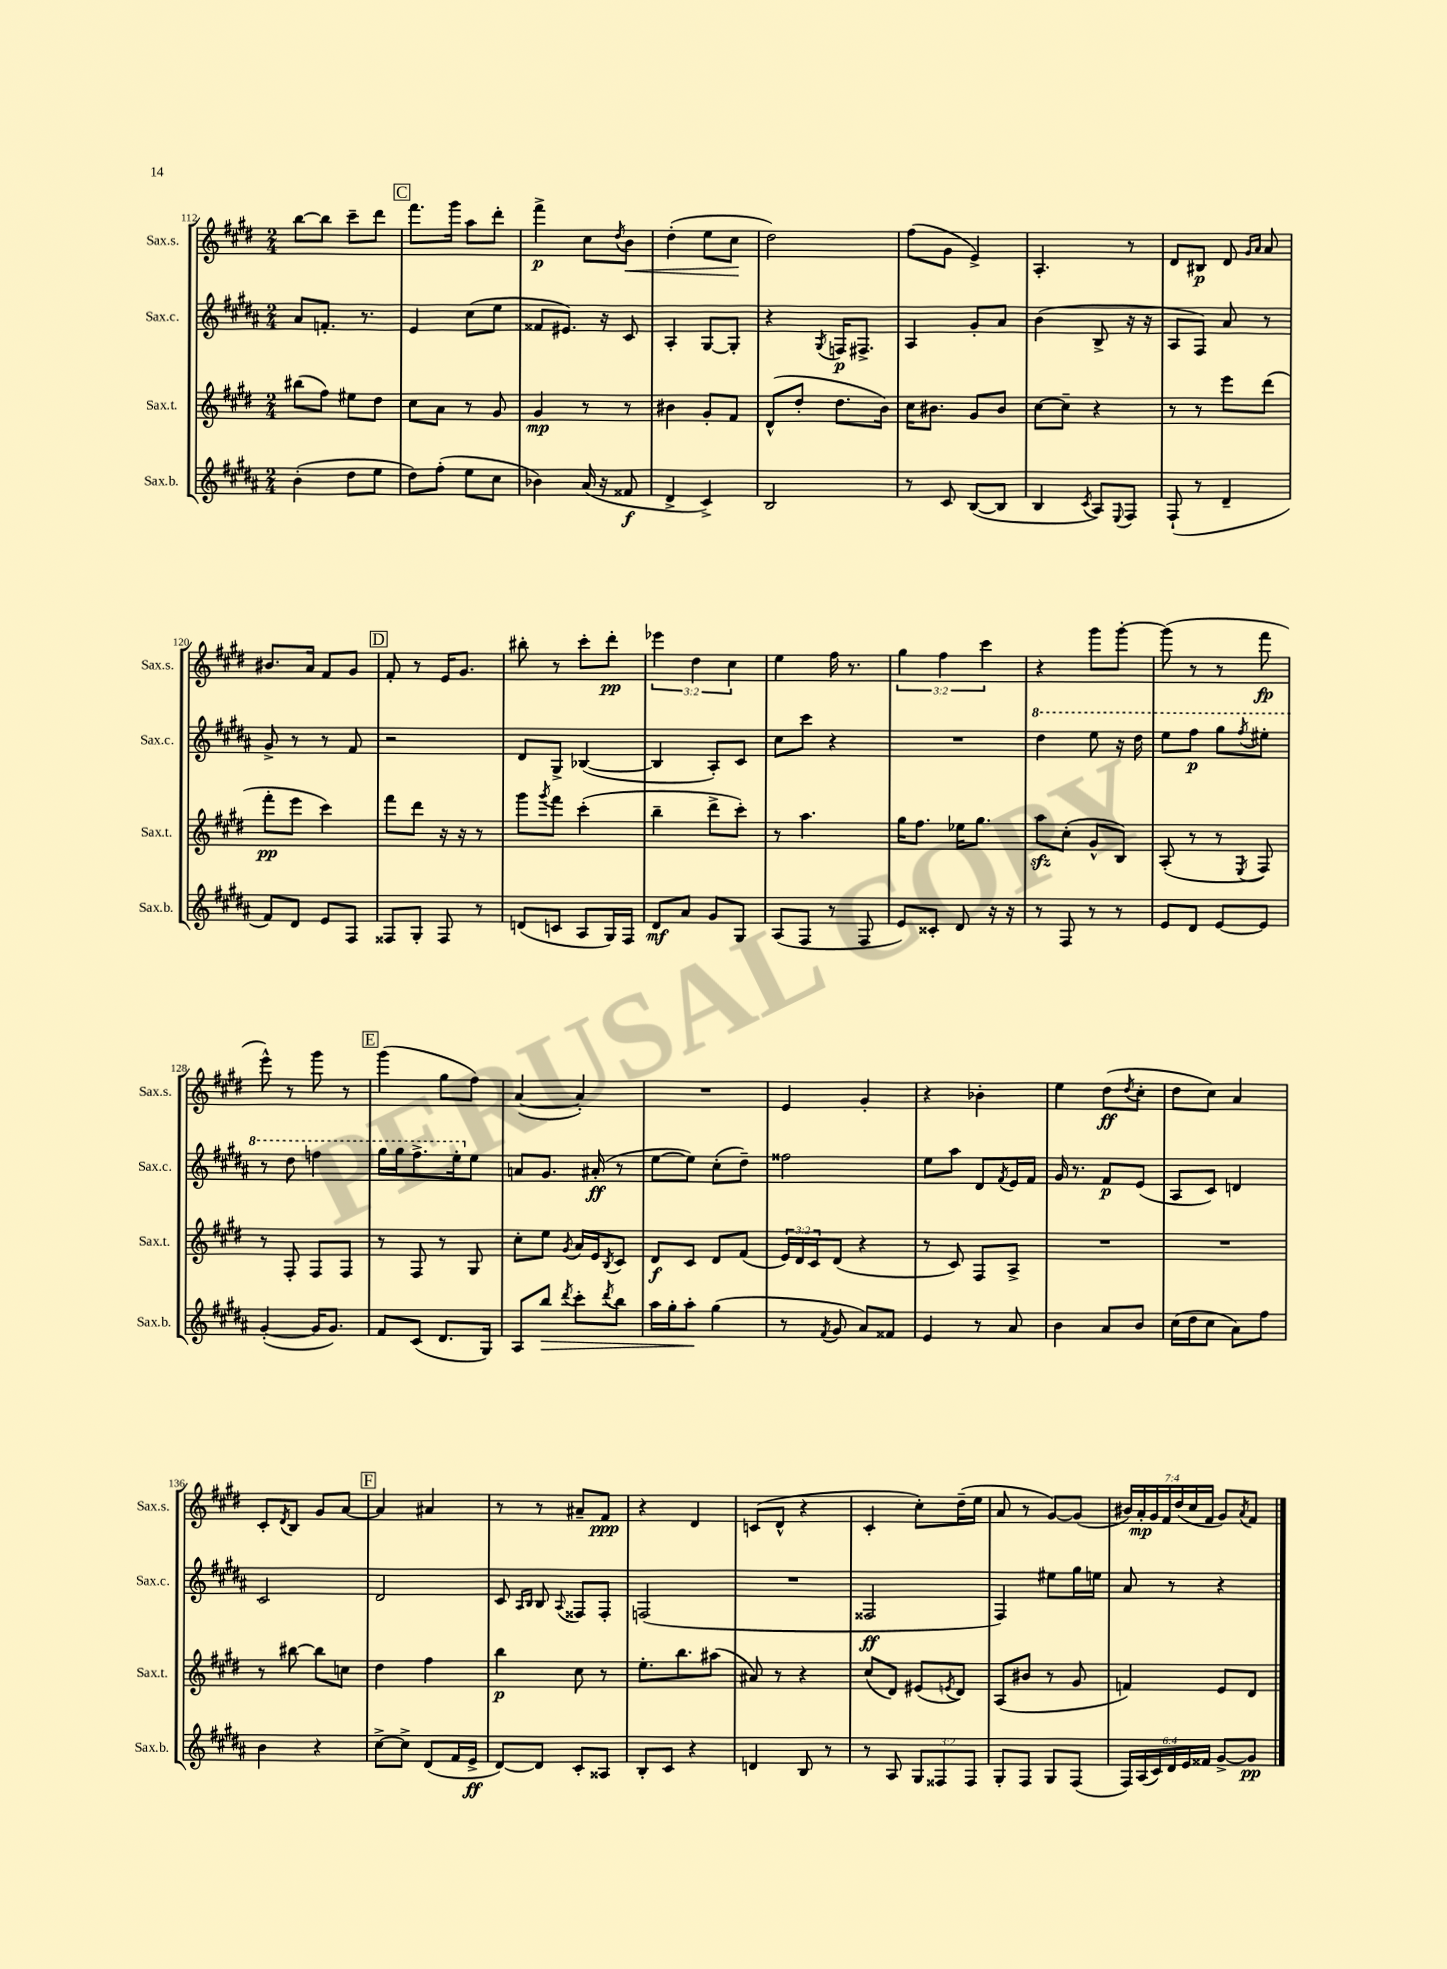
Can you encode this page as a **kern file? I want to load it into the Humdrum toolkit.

**kern	**dynam	**kern	**dynam	**kern	**dynam	**kern	**dynam
*part4	*part4	*part3	*part3	*part2	*part2	*part1	*part1
*staff4	*staff4	*staff3	*staff3	*staff2	*staff2	*staff1	*staff1
*I"Sax.b.	*	*I"Sax.t.	*	*I"Sax.c.	*	*I"Sax.s.	*
*I'Sax.b.	*	*I'Sax.t.	*	*I'Sax.c.	*	*I'Sax.s.	*
*clefG2	*	*clefG2	*	*clefG2	*	*clefG2	*
*k[f#c#g#d#a#]	*	*k[f#c#g#d#]	*	*k[f#c#g#d#a#]	*	*k[f#c#g#d#]	*
*M2/4	*	*M2/4	*	*M2/4	*	*M2/4	*
=112	=112	=112	=112	=112	=112	=112	=112
(4b'\	.	(8bb#X\L	.	8a#/L	.	[8bb\L	.
.	.	8ff#\J)	.	8.fn'/J	.	8bb\J]	.
8dd#\L	.	8ee#X\L	.	.	.	8ccc#~\L	.
.	.	.	.	8.r	.	.	.
8ee\J	.	8dd#\J	.	.	.	8ddd#\J	.
!!LO:REH:place=s1:t=C
=113	=113	=113	=113	=113	=113	=113	=113
8dd#\L)	.	8cc#\L	.	4e/	.	8.fff#\L	.
(8ff#'\J	.	8a\J	.	.	.	.	.
.	.	.	.	.	.	16ggg#\Jk	.
8ee\L	.	8r	.	(8cc#\L	.	8aa\L	.
8cc#\J	.	8g#/	.	8ee\J	.	8ddd#'\J	.
=114	=114	=114	=114	=114	=114	=114	=114
4b-X\)	.	4g#/	mp	8f##X/L	.	4fff#^\	p
.	.	.	.	8.e#X/J)	.	.	.
(16a#/	.	8r	.	.	.	8cc#\L	.
16r	.	.	.	16r	.	.	.
.	.	.	.	.	.	8qdd#/	.
!	!	!	!	!	!	!	!LO:HP:b
8f##X/	f	8r	.	8c#/	.	8b\J	<
=115	=115	=115	=115	=115	=115	=115	=115
4d#^/	.	4b#X\	.	4A#'/	.	(4dd#'\	.
4c#^/)	.	8g#'/L	.	[8G#/L	.	8ee\L	.
.	.	8f#/J	.	8G#'/J]	.	8cc#\J	.
.	.	.	.	.	.	.	[
=116	=116	=116	=116	=116	=116	=116	=116
2B/	.	(8d#^^/L	.	4r	.	2dd#\)	.
.	.	8dd#'/J	.	.	.	.	.
.	.	.	.	8qG#/	.	.	.
.	.	8.dd#\L	.	16Fn/KL	p	.	.
.	.	.	.	8.F#X^/J	.	.	.
.	.	16b\Jk)	.	.	.	.	.
=117	=117	=117	=117	=117	=117	=117	=117
8r	.	16cc#\KL	.	4A#/	.	(8ff#\L	.
.	.	8.b#X\J	.	.	.	.	.
8c#/	.	.	.	.	.	8g#\J	.
([8B/L	.	8g#/L	.	8g#'/L	.	4e^/)	.
8B/J]	.	8b#/J	.	8a#/J	.	.	.
=118	=118	=118	=118	=118	=118	=118	=118
4B/	.	[8cc#\L	.	(4b\	.	4.A'/	.
.	.	8cc#~\J]	.	.	.	.	.
8qc#/	.	.	.	.	.	.	.
8A#/L)	.	4r	.	8B^/	.	.	.
8qqE/	.	.	.	.	.	.	.
8F#/J	.	.	.	16r	.	8r	.
.	.	.	.	16r	.	.	.
=119	=119	=119	=119	=119	=119	=119	=119
(8F#`/	.	8r	.	8A#/L	.	8d#/L	.
8r	.	8r	.	8F#/J)	.	8B#X/J	p
4d#~/	.	8eee\L	.	8a#/	.	8d#/	.
.	.	.	.	.	.	16qqg#/LL	.
.	.	.	.	.	.	16qqa/JJ	.
.	.	(8ddd#\J	.	8r	.	8a/	.
!!LO:LB:g=z
=120	=120	=120	=120	=120	=120	=120	=120
8f#/L)	.	8fff#'\L	pp	8g#^/	.	8.b#X/L	.
8d#/J	.	8eee\J	.	8r	.	.	.
.	.	.	.	.	.	16a/Jk	.
8e/L	.	4ccc#\)	.	8r	.	8f#/L	.
8F#/J	.	.	.	8f#/	.	8g#/J	.
!!LO:REH:place=s1:t=D
=121	=121	=121	=121	=121	=121	=121	=121
8F##X/L	.	8fff#\L	.	2r	.	8f#'/	.
8G#'/J	.	8ddd#\J	.	.	.	8r	.
8F##/	.	16r	.	.	.	16e/KL	.
.	.	16r	.	.	.	8.g#/J	.
8r	.	8r	.	.	.	.	.
=122	=122	=122	=122	=122	=122	=122	=122
(8dn/L	.	8ggg#\L	.	8d#/L	.	8bb#X'\	.
.	.	8qggg#/	.	.	.	.	.
8cn/J	.	8fff#\J	.	8G#^/J	.	8r	.
8A#/L	.	(4ccc#'\	.	([4B-X/	.	8ccc#'\L	.
16G#/L)	.	.	.	.	.	8ddd#'\J	pp
16F#/JJ	.	.	.	.	.	.	.
=123	=123	=123	=123	=123	=123	=123	=123
8d#/L	mf	4bb~\	.	4B-/]	.	6eee-X\	.
8a#/J	.	.	.	.	.	.	.
.	.	.	.	.	.	6dd#\	.
8g#/L	.	8ddd#^\L	.	8A#'/L)	.	.	.
.	.	.	.	.	.	6cc#\	.
8G#/J	.	8ccc#'\J)	.	8c#/J	.	.	.
=124	=124	=124	=124	=124	=124	=124	=124
(8A#/L	.	8r	.	8cc#\L	.	4ee\	.
8F#/J	.	4.aa\	.	8ccc#\J	.	.	.
8r	.	.	.	4r	.	16ff#\	.
.	.	.	.	.	.	8.r	.
8F#/	.	.	.	.	.	.	.
=125	=125	=125	=125	=125	=125	=125	=125
8e/L)	.	16gg#\KL	.	2r	.	6gg#\	.
.	.	8.ff#\J	.	.	.	.	.
8c##X'/J	.	.	.	.	.	.	.
.	.	.	.	.	.	6ff#\	.
8d#/	.	16ee-X\KL	.	.	.	.	.
.	.	8.gg#\J	.	.	.	.	.
.	.	.	.	.	.	6ccc#\	.
16r	.	.	.	.	.	.	.
16r	.	.	.	.	.	.	.
=126	=126	=126	=126	=126	=126	=126	=126
*	*	*	*	*8va	*	*	*
8r	.	8aazz\L	.	4ddd#\	.	4r	.
8F#/	.	(8cc#'\J	.	.	.	.	.
8r	.	8g#^^/L	.	8eee\	.	8ggg#\L	.
8r	.	8B/J)	.	16r	.	[8ggg#'\J	.
.	.	.	.	16ddd#\	.	.	.
=127	=127	=127	=127	=127	=127	=127	=127
8e/L	.	(8A'/	.	8eee\L	.	(8ggg#\]	.
8d#/J	.	8r	.	8fff#\J	p	8r	.
[8e/L	.	8r	.	8ggg#\L	.	8r	.
.	.	8qE/	.	8qfff#/	.	.	.
8e/J]	.	8F#/)	.	8eee#X'\J	.	8fff#\	fp
!!LO:LB:g=z
=128	=128	=128	=128	=128	=128	=128	=128
([4g#'/	.	8r	.	8r	.	8eee^^\)	.
.	.	8F#'/	.	8ddd#\	.	8r	.
16g#/KL]	.	8F#/L	.	4fffn\	.	8ggg#\	.
8.g#/J)	.	.	.	.	.	.	.
.	.	8F#/J	.	.	.	8r	.
!!LO:REH:place=s1:t=E
=129	=129	=129	=129	=129	=129	=129	=129
8f#/L	.	8r	.	16ggg#\LL	.	(4ggg#\	.
.	.	.	.	16ggg#\J	.	.	.
(8c#/J	.	8F#/	.	8.fff#^\	.	.	.
8.d#/L	.	8r	.	.	.	8gg#\L	.
.	.	.	.	16eee'\k	.	.	.
*	*	*	*	*X8va	*	*	*
.	.	8G#/	.	8ee\J	.	8ff#\J)	.
16G#/Jk)	.	.	.	.	.	.	.
=130	=130	=130	=130	=130	=130	=130	=130
8A#/L	.	8cc#'\L	.	8an/L	.	([4a/	.
!	!LO:HP:b	!	!	!	!	!	!
8bb/J	>	8ee\J	.	8.g#/J	.	.	.
8qddd#/	.	8qg#/	.	.	.	.	.
8ccc#'\L	.	16a/LL	.	.	.	4a'/])	.
.	.	16e/J	.	(16a#X'/	ff	.	.
8qddd#/	.	8qB/	.	.	.	.	.
8bb\J	.	8c#/J	.	8r	.	.	.
=131	=131	=131	=131	=131	=131	=131	=131
16aa#\LL	.	8d#/L	f	[8ee\L	.	2r	.
16gg#'\J	.	.	.	.	.	.	.
8aa#'\J	.	8c#/J	.	8ee\J])	.	.	.
(4gg#\	]	8d#/L	.	(8cc#'\L	.	.	.
.	.	(8f#/J	.	8dd#~\J)	.	.	.
=132	=132	=132	=132	=132	=132	=132	=132
8r	.	24e/LL)	.	2ff##X\	.	4e/	.
.	.	24d#/	.	.	.	.	.
.	.	24c#/J	.	.	.	.	.
8qf#/	.	.	.	.	.	.	.
8g#/	.	(8d#/J	.	.	.	.	.
8a#/L)	.	4r	.	.	.	4g#'/	.
8f##X/J	.	.	.	.	.	.	.
=133	=133	=133	=133	=133	=133	=133	=133
4e/	.	8r	.	8ee\L	.	4r	.
.	.	8c#/)	.	8aa#\J	.	.	.
8r	.	8F#/L	.	8d#/L	.	4b-X'\	.
.	.	.	.	8qf#/	.	.	.
8a#/	.	8A^/J	.	16e/L	.	.	.
.	.	.	.	16f#/JJ	.	.	.
=134	=134	=134	=134	=134	=134	=134	=134
4b\	.	2r	.	16g#/	.	4ee\	.
.	.	.	.	8.r	.	.	.
8a#/L	.	.	.	8f#/L	p	(8dd#\L	ff
.	.	.	.	.	.	8qdd#/	.
8b/J	.	.	.	(8e/J	.	8cc#'\J	.
=135	=135	=135	=135	=135	=135	=135	=135
(16cc#\LL	.	2r	.	8A#/L	.	8dd#\L	.
16dd#\J	.	.	.	.	.	.	.
8cc#\J	.	.	.	8c#/J)	.	8cc#\J)	.
8a#\L)	.	.	.	4dn/	.	4a/	.
8ff#\J	.	.	.	.	.	.	.
!!LO:LB:g=z
=136	=136	=136	=136	=136	=136	=136	=136
4b\	.	8r	.	2c#/	.	8c#'/L	.
.	.	.	.	.	.	8qd#/	.
.	.	[8bb#X\	.	.	.	8B/J	.
4r	.	8bb#\L]	.	.	.	8g#/L	.
.	.	8ccn\J	.	.	.	[8a/J	.
!!LO:REH:place=s1:t=F
=137	=137	=137	=137	=137	=137	=137	=137
[8cc#^\L	.	4dd#\	.	2d#/	.	4a/]	.
8cc#^\J]	.	.	.	.	.	.	.
(8d#/L	.	4ff#\	.	.	.	4a#X/	.
16f#/L	.	.	.	.	.	.	.
16e^/JJ	ff	.	.	.	.	.	.
=138	=138	=138	=138	=138	=138	=138	=138
[8d#/L)	.	4bb\	p	8c#/	.	8r	.
.	.	.	.	16qqA#/LL	.	.	.
.	.	.	.	16qqB/JJ	.	.	.
8d#/J]	.	.	.	8B/	.	8r	.
.	.	.	.	8qqA#/	.	.	.
8c#'/L	.	8cc#\	.	8F##X/L	.	8a#X~/L	.
8A##X/J	.	8r	.	8F##'/J	.	8f#/J	ppp
=139	=139	=139	=139	=139	=139	=139	=139
8B'/L	.	8.ee'\L	.	(2Fn/	.	4r	.
8c#/J	.	.	.	.	.	.	.
.	.	8.bb\	.	.	.	.	.
4r	.	.	.	.	.	4d#/	.
.	.	(8aa#X\J	.	.	.	.	.
=140	=140	=140	=140	=140	=140	=140	=140
4dn/	.	8a#X/)	.	2r	.	(8cn/L	.
.	.	8r	.	.	.	8d#^^/J	.
8B/	.	4r	.	.	.	4r	.
8r	.	.	.	.	.	.	.
=141	=141	=141	=141	=141	=141	=141	=141
8r	.	(8cc#/L	.	2F##X/	ff	4c#'/	.
8A#/	.	8d#/J)	.	.	.	.	.
12G#/L	.	(8e#X/L	.	.	.	8cc#'\L)	.
12F##X/	.	.	.	.	.	.	.
.	.	8qen/	.	.	.	.	.
.	.	8d#/J)	.	.	.	(16dd#~\L	.
12F##/J	.	.	.	.	.	.	.
.	.	.	.	.	.	16ee\JJ	.
=142	=142	=142	=142	=142	=142	=142	=142
8G#'/L	.	(8A/L	.	4F#/)	.	8a/	.
8F#/J	.	8b#X/J	.	.	.	8r	.
8G#/L	.	8r	.	8ee#X\L	.	[8g#/L)	.
(8F#/J	.	8g#/	.	16gg#\L	.	(8g#/J]	.
.	.	.	.	16een\JJ	.	.	.
=143	=143	=143	=143	=143	=143	=143	=143
24F#/LL)	.	4fn/)	.	8a#/	.	28b#X/LL)	.
.	.	.	.	.	.	28a'/	mp
(24A#/	.	.	.	.	.	.	.
.	.	.	.	.	.	28g#/	.
24c#/)	.	.	.	.	.	.	.
.	.	.	.	.	.	28f#/	.
24d#/	.	.	.	8r	.	.	.
.	.	.	.	.	.	(28dd#/	.
24e/	.	.	.	.	.	.	.
.	.	.	.	.	.	28cc#/	.
24f##X/JJ	.	.	.	.	.	.	.
.	.	.	.	.	.	28f#/JJ	.
[8g#^/L	.	8e/L	.	4r	.	8g#/L)	.
.	.	.	.	.	.	8qa/	.
8g#/J]	pp	8d#/J	.	.	.	8f#/J	.
==	==	==	==	==	==	==	==
*-	*-	*-	*-	*-	*-	*-	*-
